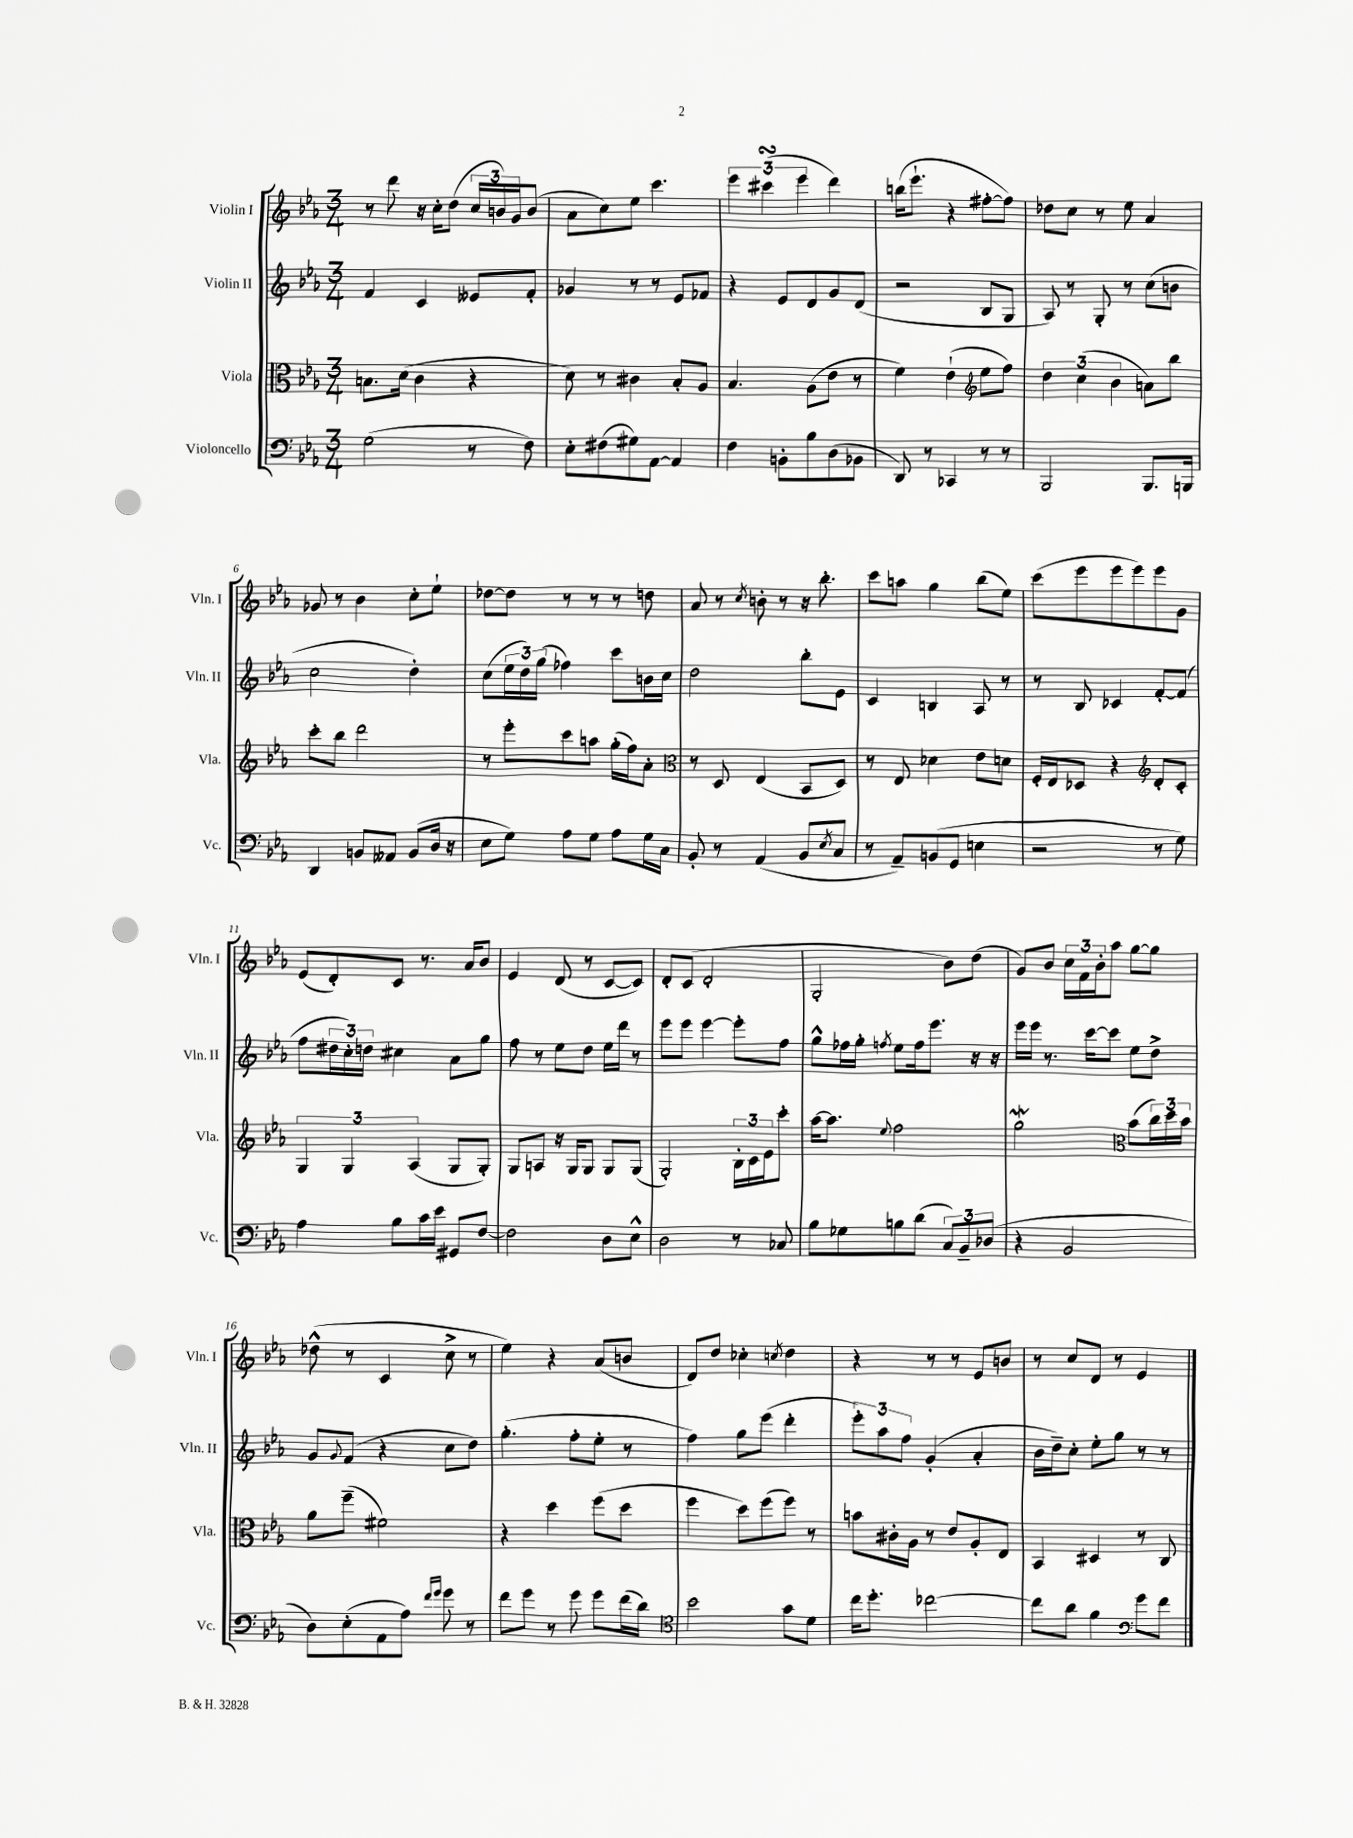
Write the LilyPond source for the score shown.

<<
\new StaffGroup <<
\new Staff = "s0" \with { instrumentName = "Violin I" shortInstrumentName = "Vln. I" } {
    \clef treble \key ees \major \numericTimeSignature \time 3/4
    r8 d'''8 r16 c''16-. d''8( \tuplet 3/2 { c''16 b'16) g'16 } b'8( |
    aes'8 c''8) ees''8 c'''4. |
    \tuplet 3/2 { ees'''4 cis'''4\turn( ees'''4 } d'''4) |
    b''16( ees'''8.-! r4 fis''8~-. fis''8) |
    des''8 c''8 r8 ees''8 aes'4 |
    ges'8 r8 bes'4 c''8-. ees''8-! |
    des''8~ des''8 r8 r8 r8 d''8 |
    aes'8 r8 \acciaccatura { c''8 } b'8-. r8 r16 bes''8.-. |
    c'''8 a''8 g''4 bes''8( ees''8) |
    c'''8( ees'''8 ees'''8 ees'''8) ees'''8 g'8 |
    ees'8( d'8-.) c'8 r8. aes'16 bes'8 |
    ees'4 d'8( r8 c'8~ c'8) |
    d'8-. c'8( d'2-. |
    g2-. bes'8) d''8( |
    g'8) bes'8 \tuplet 3/2 { c''16 f'16 bes'16-. } aes''8 g''8~ g''8 |
    des''8-^( r8 c'4 c''8-> r8 |
    ees''4) r4 aes'8( b'8 |
    d'8) d''8 ces''4-. \acciaccatura { c''8 } d''4 |
    r4 r8 r8 ees'8 b'8 |
    r8 c''8 d'8 r8 ees'4 \bar "|." |
}
\new Staff = "s1" \with { instrumentName = "Violin II" shortInstrumentName = "Vln. II" } {
    \clef treble \key ees \major \numericTimeSignature \time 3/4
    f'4 c'4 eeses'8 f'8-. |
    ges'4 r8 r8 ees'8 fes'8 |
    r4 ees'8 d'8 g'8 d'8( |
    r2 bes8 g8 |
    aes8) r8 g8-. r8 c''8( b'8 |
    c''2 d''4-.) |
    c''8( \tuplet 3/2 { ees''16 d''16) g''16( } fes''4) c'''8 b'16 c''16 |
    d''2 bes''8-. ees'8 |
    c'4 b4 aes8 r8 |
    r8 bes8 ces'4 f'8~-. f'8( |
    f''8 \tuplet 3/2 { dis''16 c''16-.) d''16 } cis''4 aes'8 g''8 |
    f''8 r8 ees''8 d''8 ees''16 d'''16 r8 |
    ees'''8 ees'''8 ees'''4~ ees'''8-. f''8 |
    g''8-^ fes''16 g''16-. \acciaccatura { f''8 } ees''8 f''16 ees'''8. r16 r16 |
    ees'''16 ees'''16 r8. c'''16~ c'''8 ees''8 d''8-> |
    g'8 \appoggiatura { g'8 } f'8( r4 c''8 d''8) |
    g''4.-.( f''8-. ees''8-. r8 |
    f''4) g''8 ees'''8( d'''4-. |
    \tuplet 3/2 { ees'''8-.) aes''8 f''8 } g'4-.( aes'4-. |
    bes'16 d''16--) c''8-. ees''8-. g''8 r8 r8 \bar "|." |
}
\new Staff = "s2" \with { instrumentName = "Viola" shortInstrumentName = "Vla." } {
    \clef alto \key ees \major \numericTimeSignature \time 3/4
    b8. d'16( c'4 r4 |
    d'8) r8 cis'4 bes8-. aes8 |
    bes4. aes8( ees'8 r8 |
    f'4) ees'4-!( \clef treble ees''8 f''8) |
    \tuplet 3/2 { d''4 c''4( bes'4 } a'8) bes''8 |
    c'''8-. bes''8 d'''2 |
    r8 ees'''8-. c'''8 a''8 g''16-.( f''16) aes'8-. |
    \clef alto r8 d8 ees4( bes,8 d8) |
    r8 ees8 des'4 ees'8 d'8 |
    f16-. ees16 des8 r4 \clef treble d'8-. c'8-. |
    \tuplet 3/2 { g4 g4 aes4( } g8 g8-.) |
    g8 a8 r16 g16 g8 g8 g8( |
    g2-.) \tuplet 3/2 { bes16-. c'16 ees'16 } c'''8-. |
    aes''16~ aes''8. \appoggiatura { ees''8 } f''2 |
    g''2\mordent \clef alto bes'8( \tuplet 3/2 { c''16) d''16 bes'16 } |
    aes'8 f''8--( fis'2) |
    r4 d''4 f''8( d''8 |
    f''4 d''8) f''8( f''8) r8 |
    b'8 cis'16-. aes16 r8 ees'8 aes8-. ees8 |
    bes,4 dis4 r8 c8 \bar "|." |
}
\new Staff = "s3" \with { instrumentName = "Violoncello" shortInstrumentName = "Vc." } {
    \clef bass \key ees \major \numericTimeSignature \time 3/4
    g2( r8 f8) |
    ees8-. fis8( gis8) aes,8~ aes,4 |
    f4 b,8-. bes8 d8( bes,8 |
    d,8) r8 ces,4 r8 r8 |
    bes,,2 bes,,8. b,,16 |
    d,4 b,8 aeses,8 b,8( d16 r16 |
    ees8 g8) aes8 g8 aes8 g16 c16 |
    bes,8-. r8 aes,4( bes,8 \acciaccatura { ees8 } c8 |
    r8 aes,8--) b,8( g,8 e4 |
    r2 r8 g8) |
    aes4 bes8 c'16 ees'16 gis,8 f8~ |
    f2 d8 ees8-^ |
    d2 r8 ces8 |
    bes8 ges8 b8 d'8( \tuplet 3/2 { c8) bes,8-- des8( } |
    r4 bes,2 |
    d8) ees8-.( aes,8 aes8) \grace { f'16 g'16 } g'8 r8 |
    f'8 g'8 r8 g'8 g'8 f'16( d'16) |
    \clef tenor bes'2 g'8 d'8 |
    c''16 d''8.-. ces''2~ |
    ces''8 aes'8 f'4 \clef bass g'8 f'8 \bar "|." |
}
>>
>>
